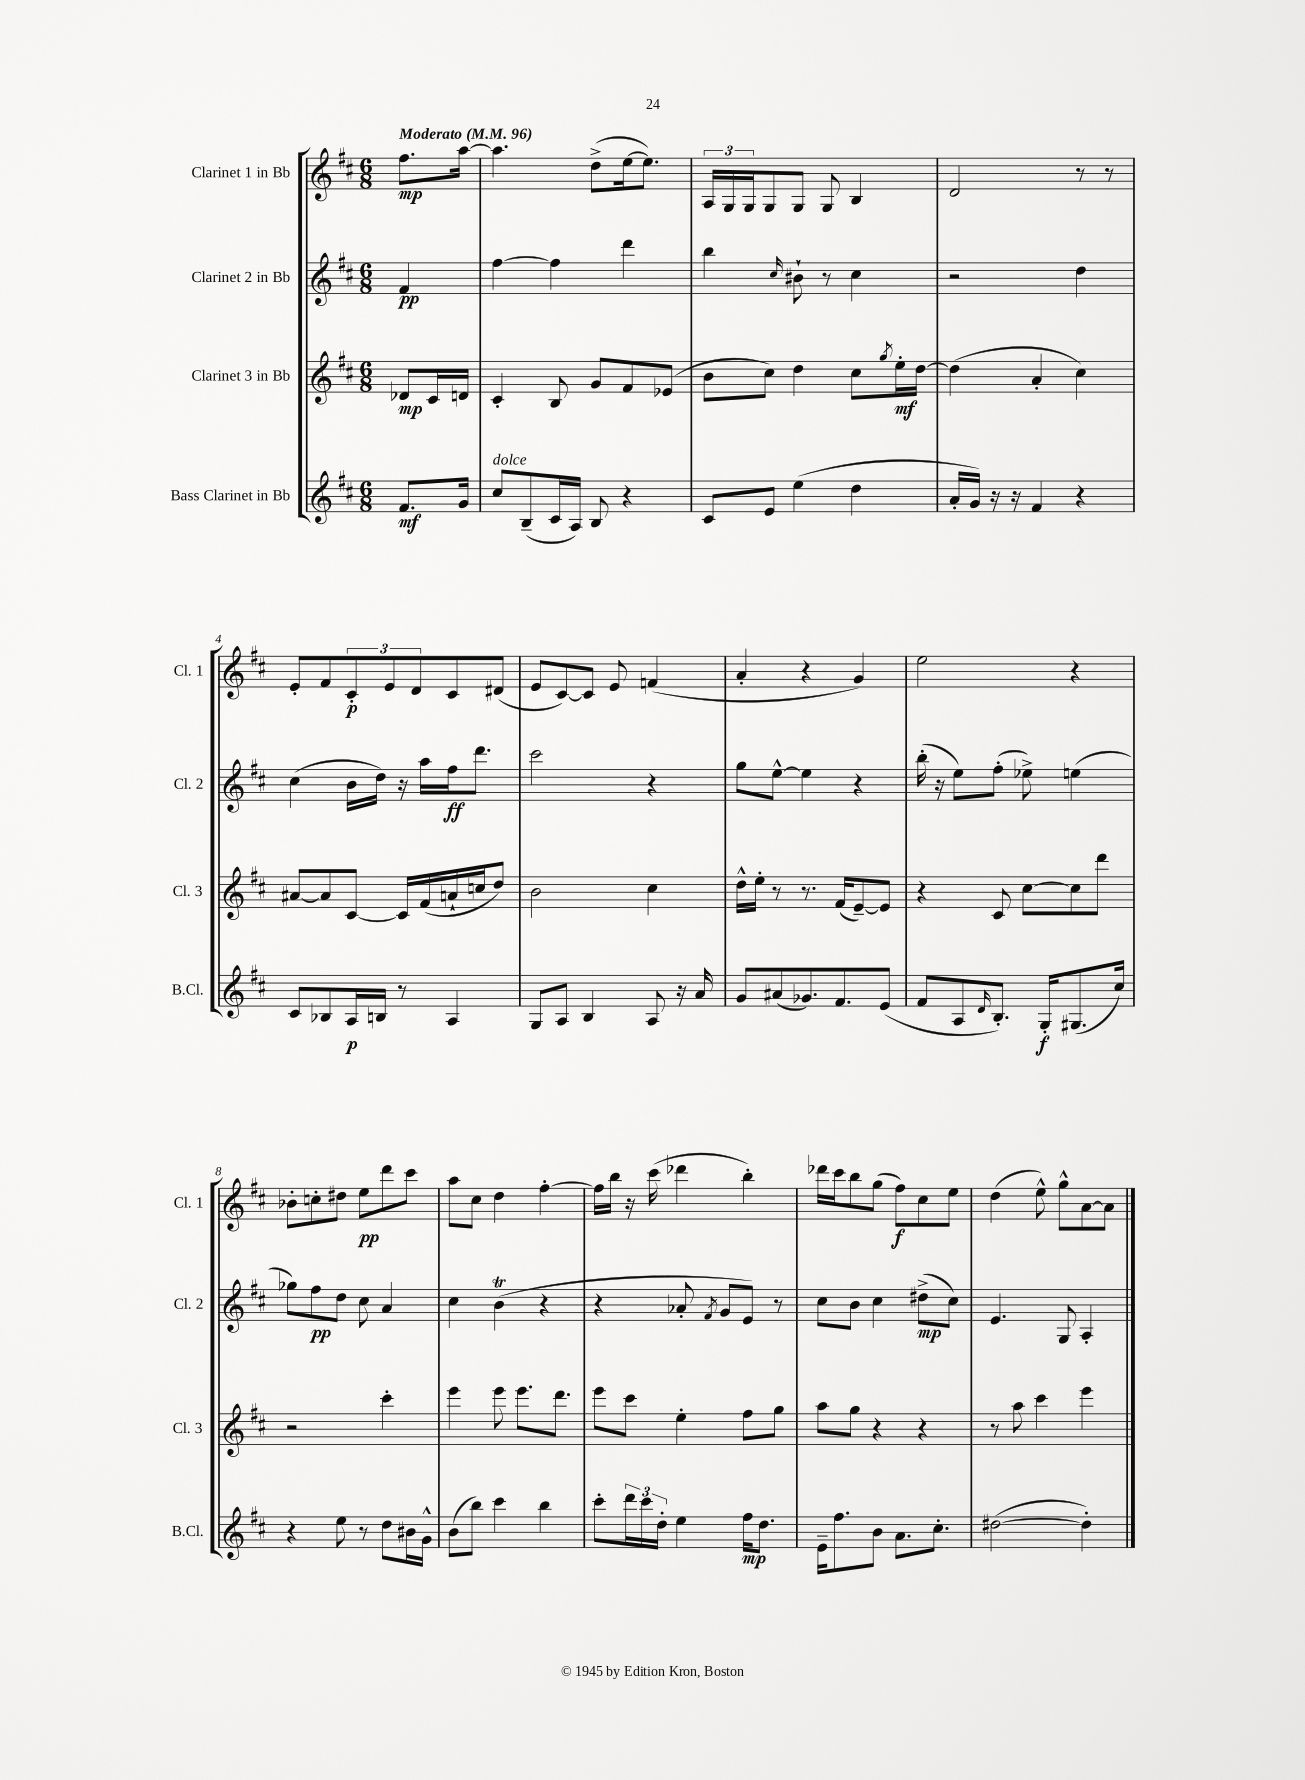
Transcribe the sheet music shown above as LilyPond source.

<<
\new StaffGroup <<
\new Staff = "s0" \with { instrumentName = "Clarinet 1 in Bb" shortInstrumentName = "Cl. 1" } {
    \clef treble \key d \major \numericTimeSignature \time 6/8 \partial 4 \tempo "Moderato" 4 = 96
    fis''8.\mp a''16~ |
    a''4. d''8->( e''16~ e''8.) |
    \tuplet 3/2 { a16 g16 g16 } g8 g8 g8 b4 |
    d'2 r8 r8 |
    e'8-. fis'8 \tuplet 3/2 { cis'8-.\p e'8 d'8 } cis'8 dis'8( |
    e'8 cis'8~) cis'8 e'8 f'4( |
    a'4-. r4 g'4) |
    e''2 r4 |
    bes'8-. c''8-. dis''8 e''8\pp d'''8 cis'''8 |
    a''8 cis''8 d''4 fis''4~-. |
    fis''16 b''16 r16 cis'''16( des'''4 b''4-.) |
    des'''16 cis'''16 b''8 g''8( fis''8\f) cis''8 e''8 |
    d''4( e''8-^) g''8-^ a'8~ a'8 \bar "|." |
}
\new Staff = "s1" \with { instrumentName = "Clarinet 2 in Bb" shortInstrumentName = "Cl. 2" } {
    \clef treble \key d \major \numericTimeSignature \time 6/8 \partial 4
    fis'4\pp |
    fis''4~ fis''4 d'''4 |
    b''4 \grace { cis''16 } bis'8-! r8 cis''4 |
    r2 d''4 |
    cis''4( b'16 d''16) r16 a''16 fis''16\ff d'''8. |
    cis'''2 r4 |
    g''8 e''8~-^ e''4 r4 |
    b''16-.( r16 e''8) fis''8-.( ees''8->) e''4( |
    ges''8) fis''8\pp d''8 cis''8 a'4 |
    cis''4 b'4\trill( r4 |
    r4 aes'8-. \acciaccatura { fis'8 } g'8 e'8) r8 |
    cis''8 b'8 cis''4 dis''8->\mp( cis''8) |
    e'4. g8 a4-. \bar "|." |
}
\new Staff = "s2" \with { instrumentName = "Clarinet 3 in Bb" shortInstrumentName = "Cl. 3" } {
    \clef treble \key d \major \numericTimeSignature \time 6/8 \partial 4
    des'8\mp cis'16 d'16 |
    cis'4-. b8 g'8 fis'8 ees'8( |
    b'8 cis''8) d''4 cis''8 \acciaccatura { g''8 } e''16-.\mf d''16~ |
    d''4( a'4-. cis''4) |
    ais'8~ ais'8 cis'8~ cis'16 fis'16( a'16-! c''16 d''8) |
    b'2 cis''4 |
    d''16-^ e''16-. r8 r8. fis'16( e'8~--) e'8 |
    r4 cis'8 cis''8~ cis''8 d'''8 |
    r2 cis'''4-. |
    e'''4 e'''8 e'''8. d'''8. |
    e'''8 cis'''8 e''4-. fis''8 g''8 |
    a''8 g''8 r4 r4 |
    r8 a''8 cis'''4 e'''4 \bar "|." |
}
\new Staff = "s3" \with { instrumentName = "Bass Clarinet in Bb" shortInstrumentName = "B.Cl." } {
    \clef treble \key d \major \numericTimeSignature \time 6/8 \partial 4
    fis'8.\mf g'16 |
    cis''8^\markup { \italic "dolce" } b8--( cis'16 a16) b8 r4 |
    cis'8 e'8 e''4( d''4 |
    a'16-. g'16) r16 r16 fis'4 r4 |
    cis'8 bes8 a16\p b16 r8 a4 |
    g8 a8 b4 a8 r16 a'16 |
    g'8 ais'8( ges'8.) fis'8. e'8( |
    fis'8 a8 \grace { d'16 } b8.-.) g16-.\f gis8.( cis''16) |
    r4 e''8 r8 d''8 bis'16 g'16-^ |
    b'8( b''8) cis'''4 b''4 |
    cis'''8-. \tuplet 3/2 { d'''16 cis'''16 d''16-. } e''4 fis''16\mp d''8. |
    e'16-- fis''8. b'8 a'8. cis''8.-. |
    dis''2~( dis''4-.) \bar "|." |
}
>>
>>
